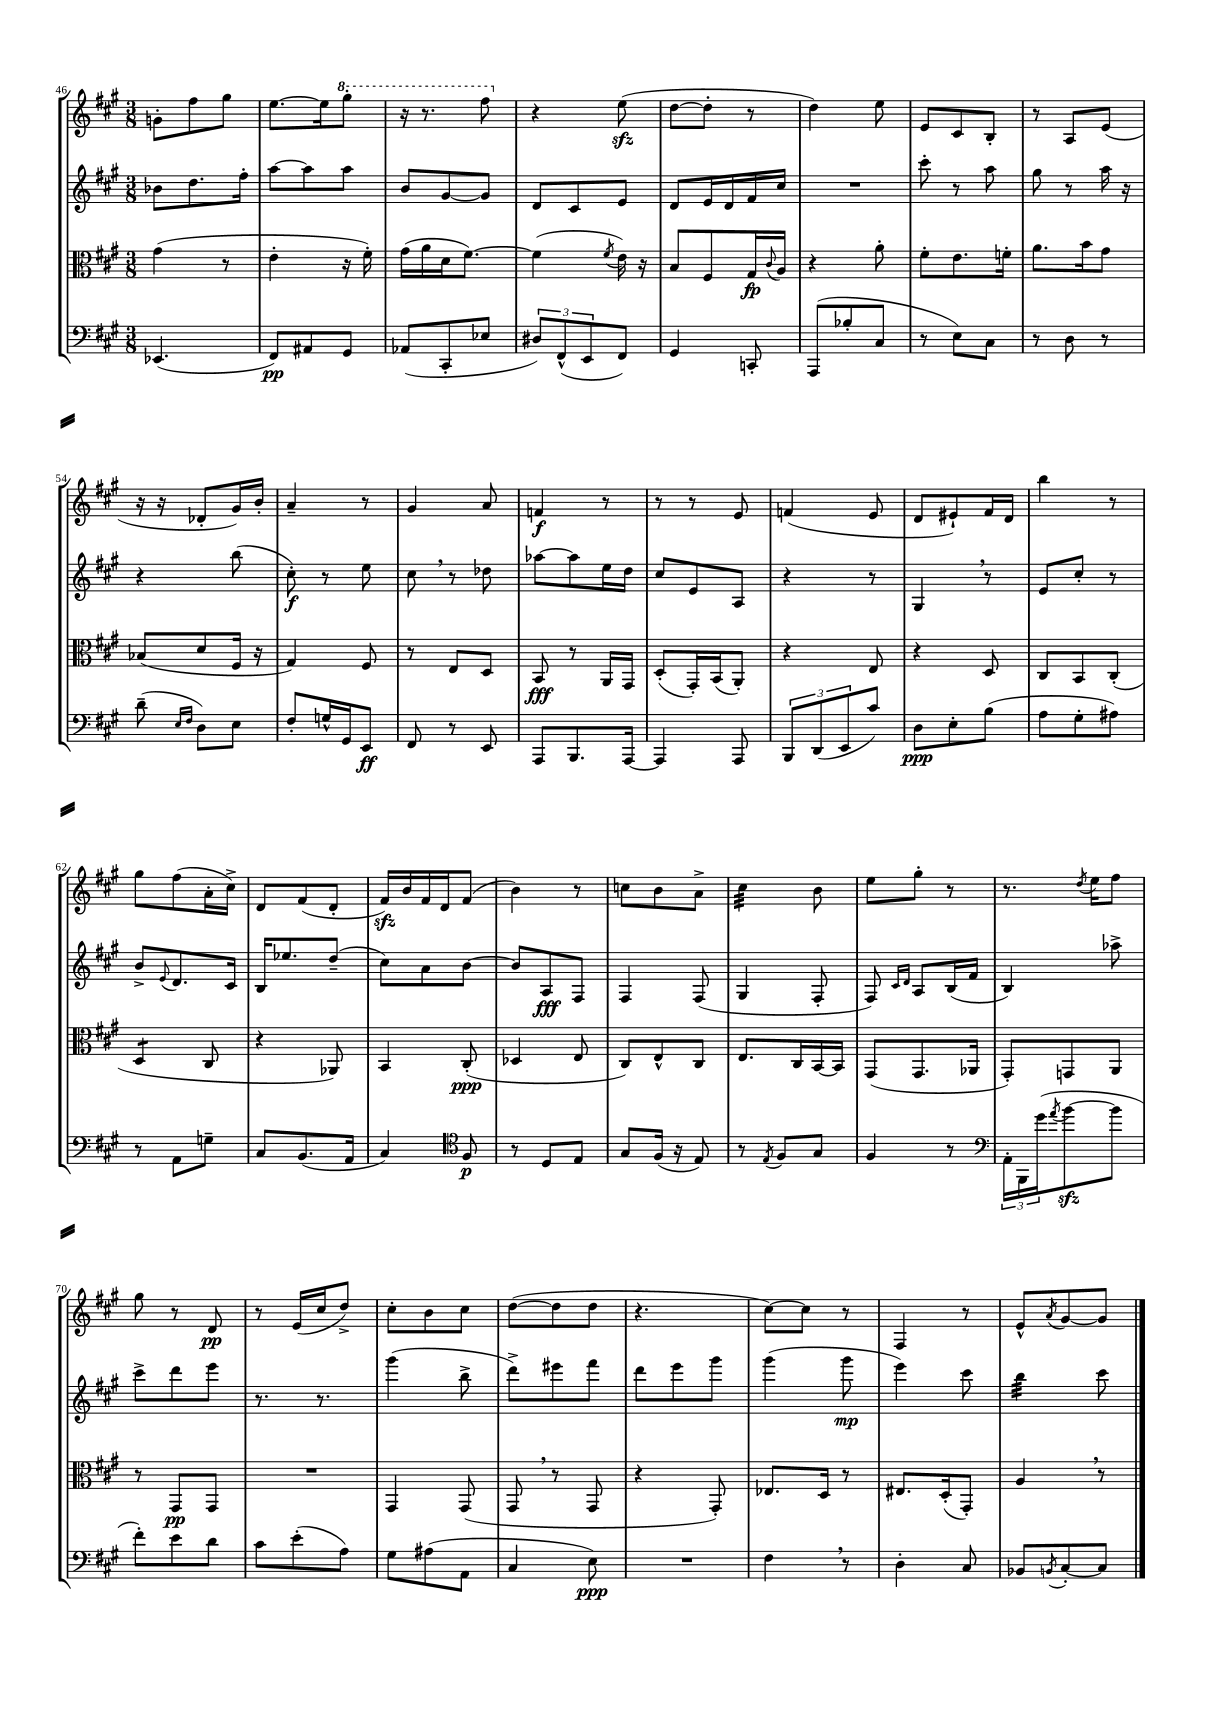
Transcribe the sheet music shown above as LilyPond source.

<<
\new StaffGroup <<
\new Staff = "s0" {
    \clef treble \key a \major \numericTimeSignature \time 3/8
    g'8-. fis''8 gis''8 |
    e''8.~ e''16 \ottava #1 gis'''8-. |
    r16 r8. fis'''8 \ottava #0 |
    r4 e''8\sfz( |
    d''8~ d''8-. r8 |
    d''4) e''8 |
    e'8 cis'8 b8-. |
    r8 a8 e'8( |
    r16 r16 des'8-. gis'16) b'16-. |
    a'4-- r8 |
    gis'4 a'8 |
    f'4\f r8 |
    r8 r8 e'8 |
    f'4( e'8 |
    d'8 eis'8-!) fis'16 d'16 |
    b''4 r8 |
    gis''8 fis''8( a'16-. cis''16->) |
    d'8 fis'8( d'8-. |
    fis'16\sfz) b'16 fis'16 d'16 fis'8( |
    b'4) r8 |
    c''8 b'8 a'8-> |
    cis''4:32 b'8 |
    e''8 gis''8-. r8 |
    r8. \acciaccatura { d''8 } e''16 fis''8 |
    gis''8 r8 d'8\pp |
    r8 e'16( cis''16 d''8->) |
    cis''8-. b'8 cis''8 |
    d''8~( d''8 d''8 |
    r4. |
    cis''8~) cis''8 r8 |
    fis4 r8 |
    e'8-^ \acciaccatura { a'8 } gis'8~ gis'8 \bar "|." |
}
\new Staff = "s1" {
    \clef treble \key a \major \numericTimeSignature \time 3/8
    bes'8 d''8. fis''16-. |
    a''8~ a''8 a''8 |
    b'8 gis'8~ gis'8 |
    d'8 cis'8 e'8 |
    d'8 e'16 d'16 fis'16 cis''16 |
    R4. |
    cis'''8-. r8 a''8 |
    gis''8 r8 a''16 r16 |
    r4 b''8( |
    cis''8-.\f) r8 e''8 |
    cis''8 \breathe r8 des''8 |
    aes''8~ aes''8 e''16 d''16 |
    cis''8 e'8 a8 |
    r4 r8 |
    gis4 \breathe r8 |
    e'8 cis''8-. r8 |
    b'8-> \appoggiatura { e'8 } d'8. cis'16 |
    b16 ees''8. d''8--( |
    cis''8) a'8 b'8~ |
    b'8 a8\fff fis8 |
    fis4 fis8( |
    gis4 fis8-. |
    fis8) \grace { cis'16 d'16 } a8 b16( fis'16 |
    b4) aes''8-> |
    cis'''8-> d'''8 e'''8 |
    r8. r8. |
    gis'''4( b''8-> |
    d'''8->) eis'''8 fis'''8 |
    d'''8 e'''8 gis'''8 |
    gis'''4( gis'''8\mp |
    e'''4) cis'''8 |
    b''4:32 cis'''8 \bar "|." |
}
\new Staff = "s2" {
    \clef alto \key a \major \numericTimeSignature \time 3/8
    gis'4( r8 |
    e'4-. r16 fis'16-.) |
    gis'16( a'16 d'16 fis'8.~) |
    fis'4( \acciaccatura { fis'8 } e'16) r16 |
    b8 fis8 gis16\fp \appoggiatura { cis'8 } a16 |
    r4 a'8-. |
    fis'8-. e'8. f'16-. |
    a'8. b'16 gis'8 |
    bes8( d'8 fis16 r16 |
    gis4) fis8 |
    r8 e8 d8 |
    b,8\fff r8 a,16 gis,16 |
    d8-.( gis,16-.) b,16( a,8-.) |
    r4 e8 |
    r4 d8 |
    cis8 b,8 cis8-.( |
    d4:8 cis8 |
    r4 aes,8) |
    b,4 cis8-.\ppp( |
    des4 e8 |
    cis8) e8-^ cis8 |
    e8. cis16 b,16~ b,16 |
    gis,8( gis,8. aes,16 |
    gis,8-.) g,8 a,8 |
    r8 gis,8\pp gis,8 |
    R4. |
    gis,4 gis,8( |
    gis,8 \breathe r8 gis,8 |
    r4 gis,8-.) |
    ees8. d16 r8 |
    eis8. d16-.( gis,8-.) |
    a4 \breathe r8 \bar "|." |
}
\new Staff = "s3" {
    \clef bass \key a \major \numericTimeSignature \time 3/8
    ees,4.( |
    fis,8\pp) ais,8 gis,8 |
    aes,8( cis,8-. ees8 |
    \tuplet 3/2 { dis8) fis,8-^( e,8 } fis,8) |
    gis,4 c,8-. |
    a,,8( bes8-. cis8 |
    r8 e8) cis8 |
    r8 d8 r8 |
    d'8--( \grace { e16 fis16 } d8) e8 |
    fis8-. g16-^ gis,16 e,8\ff |
    fis,8 r8 e,8 |
    a,,8 b,,8. a,,16~ |
    a,,4 a,,8 |
    \tuplet 3/2 { b,,8 d,8( e,8 } cis'8) |
    d8\ppp e8-. b8( |
    a8 gis8-. ais8) |
    r8 a,8 g8-- |
    cis8 b,8.( a,16 |
    cis4) \clef tenor fis8\p |
    r8 d8 e8 |
    gis8 fis16( r16 e8) |
    r8 \acciaccatura { e8 } fis8 gis8 |
    fis4 r8 |
    \clef bass \tuplet 3/2 { a,16-. b,,16 gis'16( } \acciaccatura { a'8 } b'8~\sfz b'8 |
    fis'8-.) e'8 d'8 |
    cis'8 e'8-.( a8) |
    gis8 ais8( a,8 |
    cis4 e8\ppp) |
    R4. |
    fis4 \breathe r8 |
    d4-. cis8 |
    bes,8 \acciaccatura { b,8 } cis8~-. cis8 \bar "|." |
}
>>
>>
\layout { \context { \Score currentBarNumber = #46 } }
